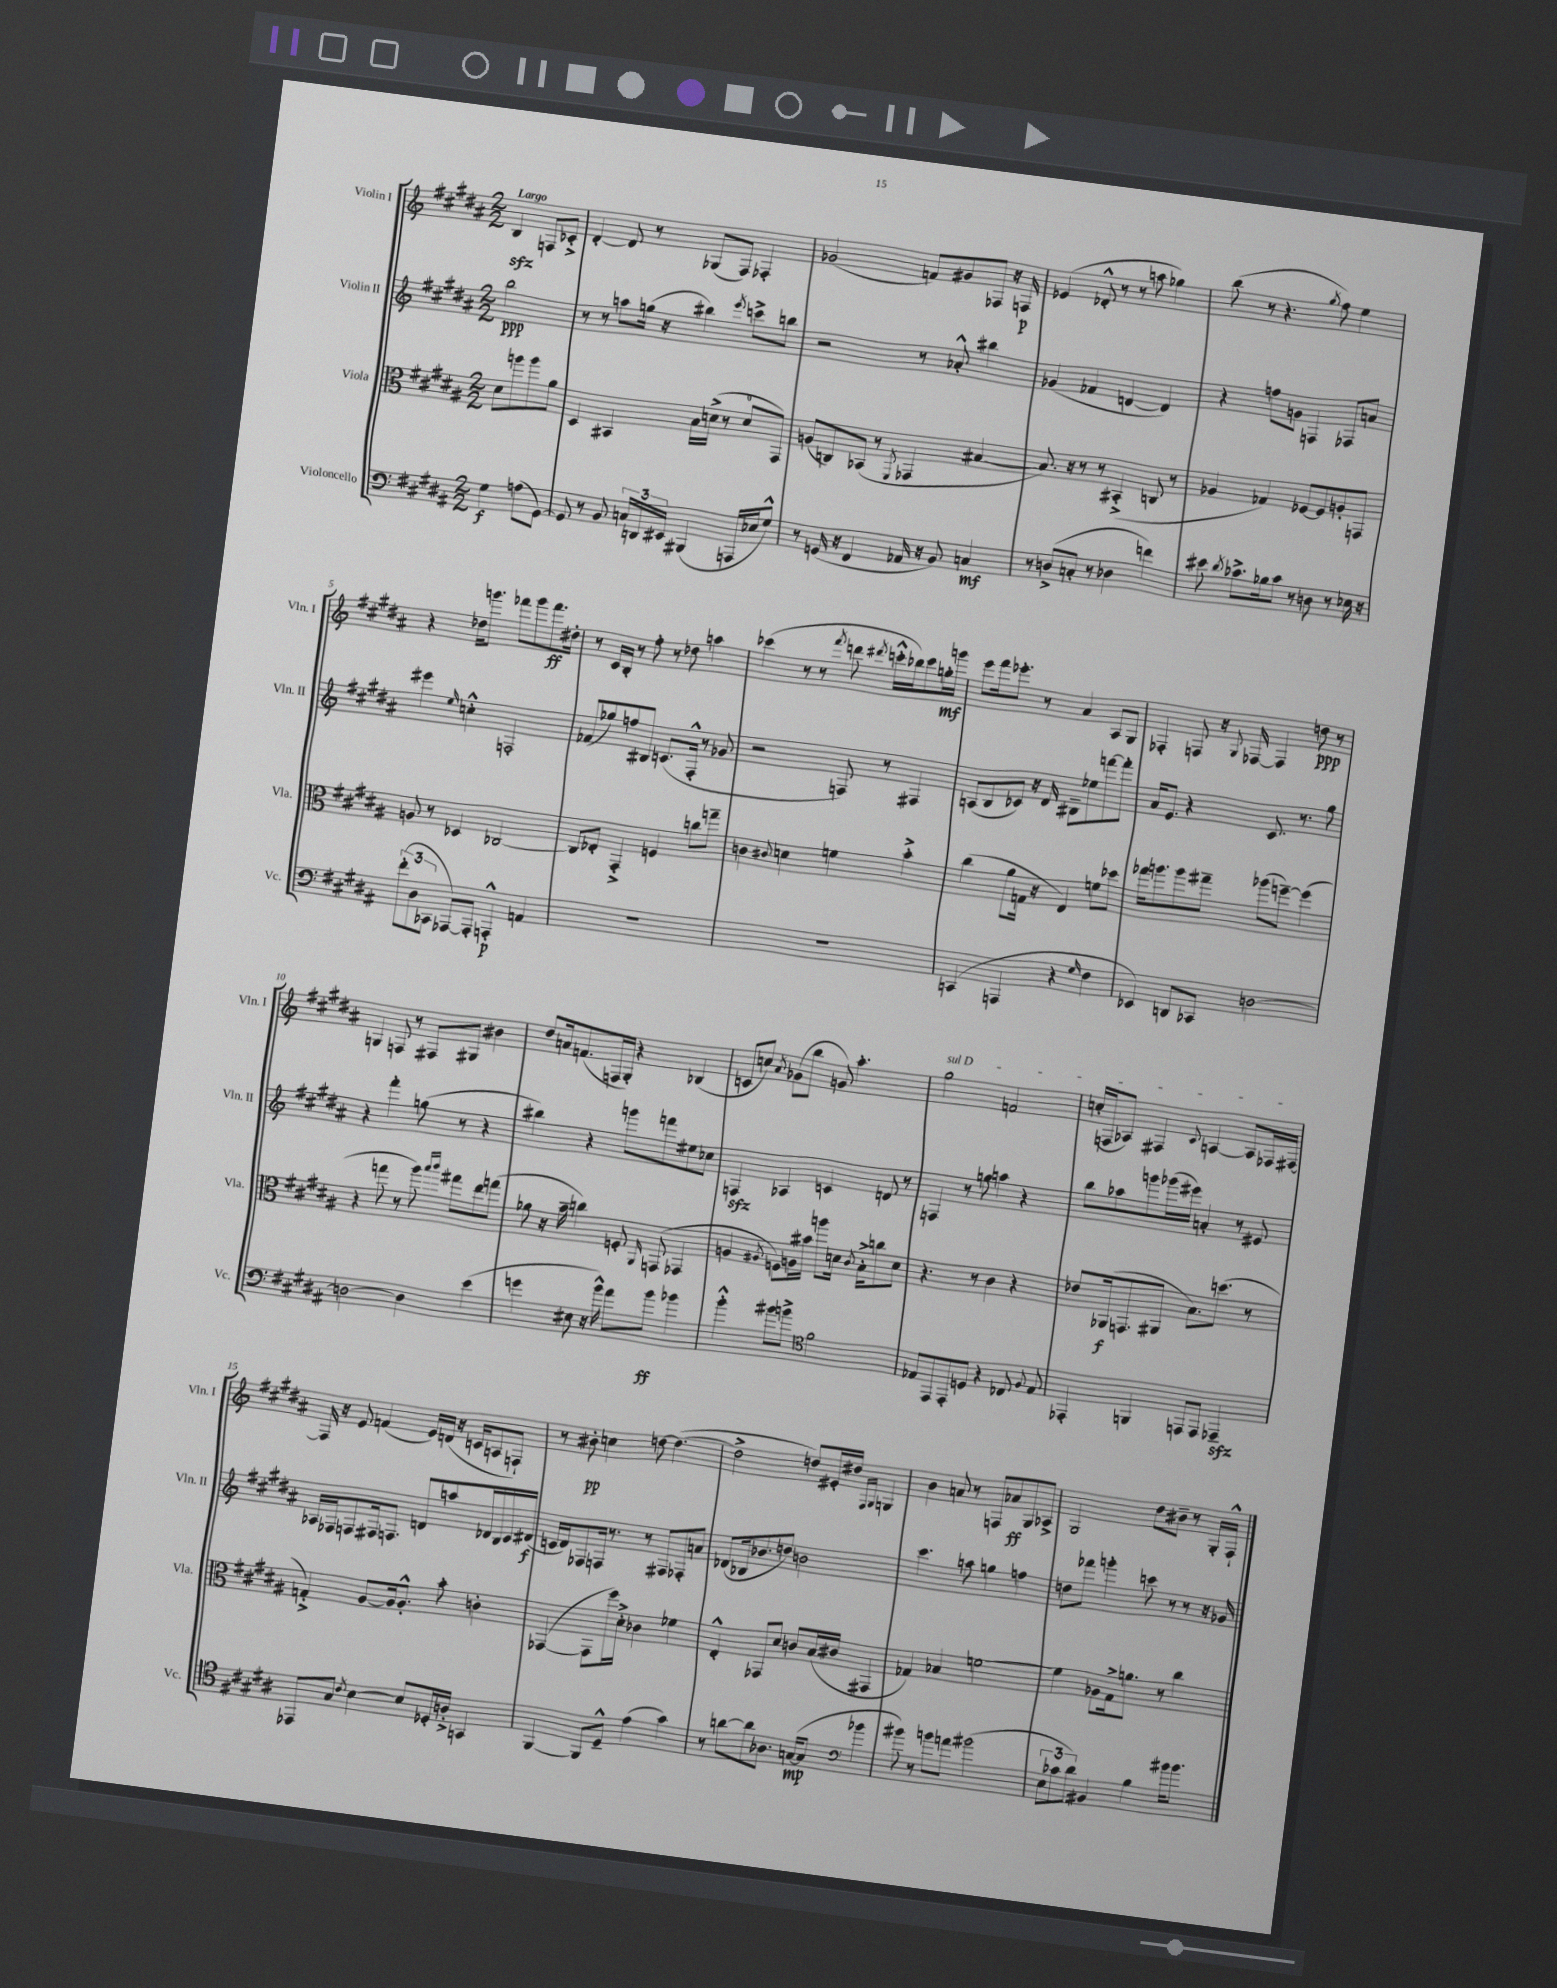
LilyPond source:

<<
\new StaffGroup <<
\new Staff = "s0" \with { instrumentName = "Violin I" shortInstrumentName = "Vln. I" } {
    \clef treble \key b \major \numericTimeSignature \time 2/2 \partial 2 \tempo "Largo"
    \autoBeamOff b4\sfz f8[ ces'8]-.-> |
    dis'4~-. dis'8 r8 ges8[( fis8]) fes4-. |
    ges'2( f'8[) gis'8 fes8] r16 f16\p |
    ees'4( des'8-.-^ r8 r8 a''8 ges''4) |
    b''8( r8 r4. \acciaccatura { gis''8 } fis''8) e''4 |
    r4 des''16[ g'''8.] fes'''8[ g'''8 fes'''8.\ff dis''16]-. |
    r8 cis'16[ b16]-. r8 fis''8-. r8 des''8 a''4 |
    ces'''4( r8 r8 \acciaccatura { fis'''8 } d'''8 \acciaccatura { dis'''8 } c'''16[-.-^ bes''16) c'''8 g''16-.\mf g'''16] |
    e'''8[ fis'''16 ees'''8.]-. r8 ais'4 ais8[ gis8] |
    fes4-. f8 r16 \appoggiatura { gis8 } fes16~ fes4 d''8\ppp r8 |
    g4 f8 r8 fis8[ gis8] bis'4 |
    dis''8[ a'16 f'8.( f16 gis16]-.) r4 bes4( |
    c'8[ c''8]) \acciaccatura { ais'8 } ges'8[( b''8] g'8) ais''4.-. |
    \once \override TextSpanner.bound-details.left.text = \markup { \italic "sul D" } gis''2\startTextSpan f'2 |
    c''16[-.( f16 aes8]) fis4 \appoggiatura { cis'8 } a4~ a8[ fes16 fis16]~\stopTextSpan |
    fis16 r16 e'8 f'4( e'16[) d'16]( r16 c'16[ a8 f8]-!) |
    r8 bis'8-.\pp c''4 d''8~ d''4.~( |
    d''2-> d''8[) eis'16-. dis''16] \grace { fis16[ gis16] } g4 |
    b'4 a'8 r8 f8[ aes'8\ff gis8 aes8]-> |
    gis2 dis''8[ bis'8]-- r8 gis16[-. fis16]-!-^ \bar "|." |
}
\new Staff = "s1" \with { instrumentName = "Violin II" shortInstrumentName = "Vln. II" } {
    \clef treble \key b \major \numericTimeSignature \time 2/2 \partial 2
    \autoBeamOff b''2\ppp |
    r8 r8 a''8[ g''16]( r16 bis''4) \acciaccatura { e'''8 } c'''8[-> b''8] |
    r2 r8 aes'8-.-^ bis''4 |
    ges'4( fes'4 d'4~ d'4) |
    r4 f''8[ g'8] f4 fes8[ a'8] |
    eis'''4 \grace { e''16 } c''4-.-^ f2-. |
    fes'8[( ges''8) f''8 bis8] c'8.[( fis16]-.-^ r8 ges'8 |
    r2 f8) r8 fis4 |
    a8[( b8 ces'8]) r16 dis'16 bis8[-- ees''8 f'''8~ f'''8]-. |
    ais'16[ e'8.] r4 cis'8. r8. gis''8 |
    r4 fis'''4-. g''8( r8 r4 |
    bis''4) r4 g'''8[ f'''8 eis''8 ces''8] |
    f4\sfz aes4 c'4 d'8 r8 |
    f4 r8 g''8 a''4 r4 |
    b''8[ aes''8 g'''8 ges'''16( eis'''16]) a'4-. r8 eis'8 |
    aes16[ fes16 f8 fis16 f8.] d'8[ a''8 des'16 b16 cis'16 dis'16]\f( |
    c'16[ dis'16) fes8 f16] r8. r8 fis8[ fes8-. a'8] |
    des'8[( bes16 bes'8. d''8]) b'2 |
    cis'''4. a''8 g''4 f''4 |
    d''8[ fes'''8] g'''4-. c'''8 r8 r8 r16 ges'16 \bar "|." |
}
\new Staff = "s2" \with { instrumentName = "Viola" shortInstrumentName = "Vla." } {
    \clef alto \key b \major \numericTimeSignature \time 2/2 \partial 2
    \autoBeamOff dis'8[ a''8 a''8 ais'8] |
    dis4 bis,4 b16[ d'16]->( r8 d'8[-0 gis,8]) |
    a8[( c8) bes,8]( r8 \acciaccatura { fis,8 } ges,4 bis4~ |
    bis8.) r16 r8 r8 bis,4-.->( c8 r8 |
    aes4 ges4) fes8[~ fes8 a8-. g,8] |
    a8 r8 des4 ces2~ |
    ces8[ ees8]-. gis,4-.-> f4 c''8[ g''8]-- |
    c'4 \appoggiatura { cis'8 } d'4 f'4 b'4-.-> |
    cis''4( ais'8[ g16] r16 e4) f'8[ des''8] |
    ges''16[ a''8. a''8 gis''8]-- aes''8[( f''8]~--) f''4( |
    r4 g''8 r8 ais''8) \grace { b''16[ cis'''16] } gis''8[ e''8 g''8]( |
    aes'8 r16 b'16-- c''4) f8-. \grace { ais,16 } g,8( ges,4 |
    a4 \acciaccatura { ais8 } f8[) a16 bis'16] a''8[ d'16] \acciaccatura { cis'8 } b16[-.-> c''8 d'8] |
    r4. r8 cis'4 r4 |
    ees'8[ aes,16\f( g,8. ais,8] b8.[) d''8.]( r8 |
    g4-.->) ais8[~ ais16 ais8.]-.-^ b'8-. c'4-. |
    ges,4~( ges,8[ fis''16) dis'16]-.-> ces'4 fes'4 |
    e4-.-^ ges,8[ dis'8] c'8[ b16( cis'16] gis,4 |
    ges4) bes4 f'2~ |
    f'4 aes8[ gis16-> a'8.] r8 cis''4 \bar "|." |
}
\new Staff = "s3" \with { instrumentName = "Violoncello" shortInstrumentName = "Vc." } {
    \clef bass \key b \major \numericTimeSignature \time 2/2 \partial 2
    \autoBeamOff gis4\f a8[( gis,8]~) |
    gis,8 r8 b,8 \tuplet 3/2 { c16[ d,16 eis,16] } bis,,4( a,,16[ ees16 gis8]-^) |
    r8 g,16( r16 fis,4 aes,16 r16 b,8) c4\mf |
    r8 d8[->( c8]-. r8 des4 f'4) |
    eis'8 \acciaccatura { dis'8 } ces'8.[-> bes16 ces'8] r8 d8 r8 ees16 r16 |
    \tuplet 3/2 { fis'8[-.( dis8 ces,8] } aes,,8[~) aes,,8]-. a,,4-.-^\p a,4 |
    R1 |
    R1 |
    c,4( a,,4 r4 \grace { gis16 } fis4 |
    ees,4) d,8[ ces,8] d2~ |
    d2~ d4 e'4( |
    g'4 eis8 r16 b'16-^) ais'8[ b'8]\ff bes'4 |
    b'4-.-^ bis'8[ b'8]-> \clef tenor fis'2 |
    ees8[ e,8 e,8-. d8] r4 ces8 \appoggiatura { fis8 } ees8 |
    ees,4-. f,4 e,8[ e,8] ees,4--\sfz |
    ees,8[ gis8] \acciaccatura { cis'8 } b4~ b8[ des16-. a16]-.-> g,4 |
    fis,4~ fis,8[ dis8]---^ e'4( gis'4) |
    r8 a'8[~ a'8 aes8.] g16[~\mp( g8] \clef bass bes'4 |
    bis'8) r8 b'8[ a'8] bis'2( |
    \tuplet 3/2 { e8[ ces'8 dis'8]) } bis,4 b4 bis'16[ bis'8.] \bar "|." |
}
>>
>>
